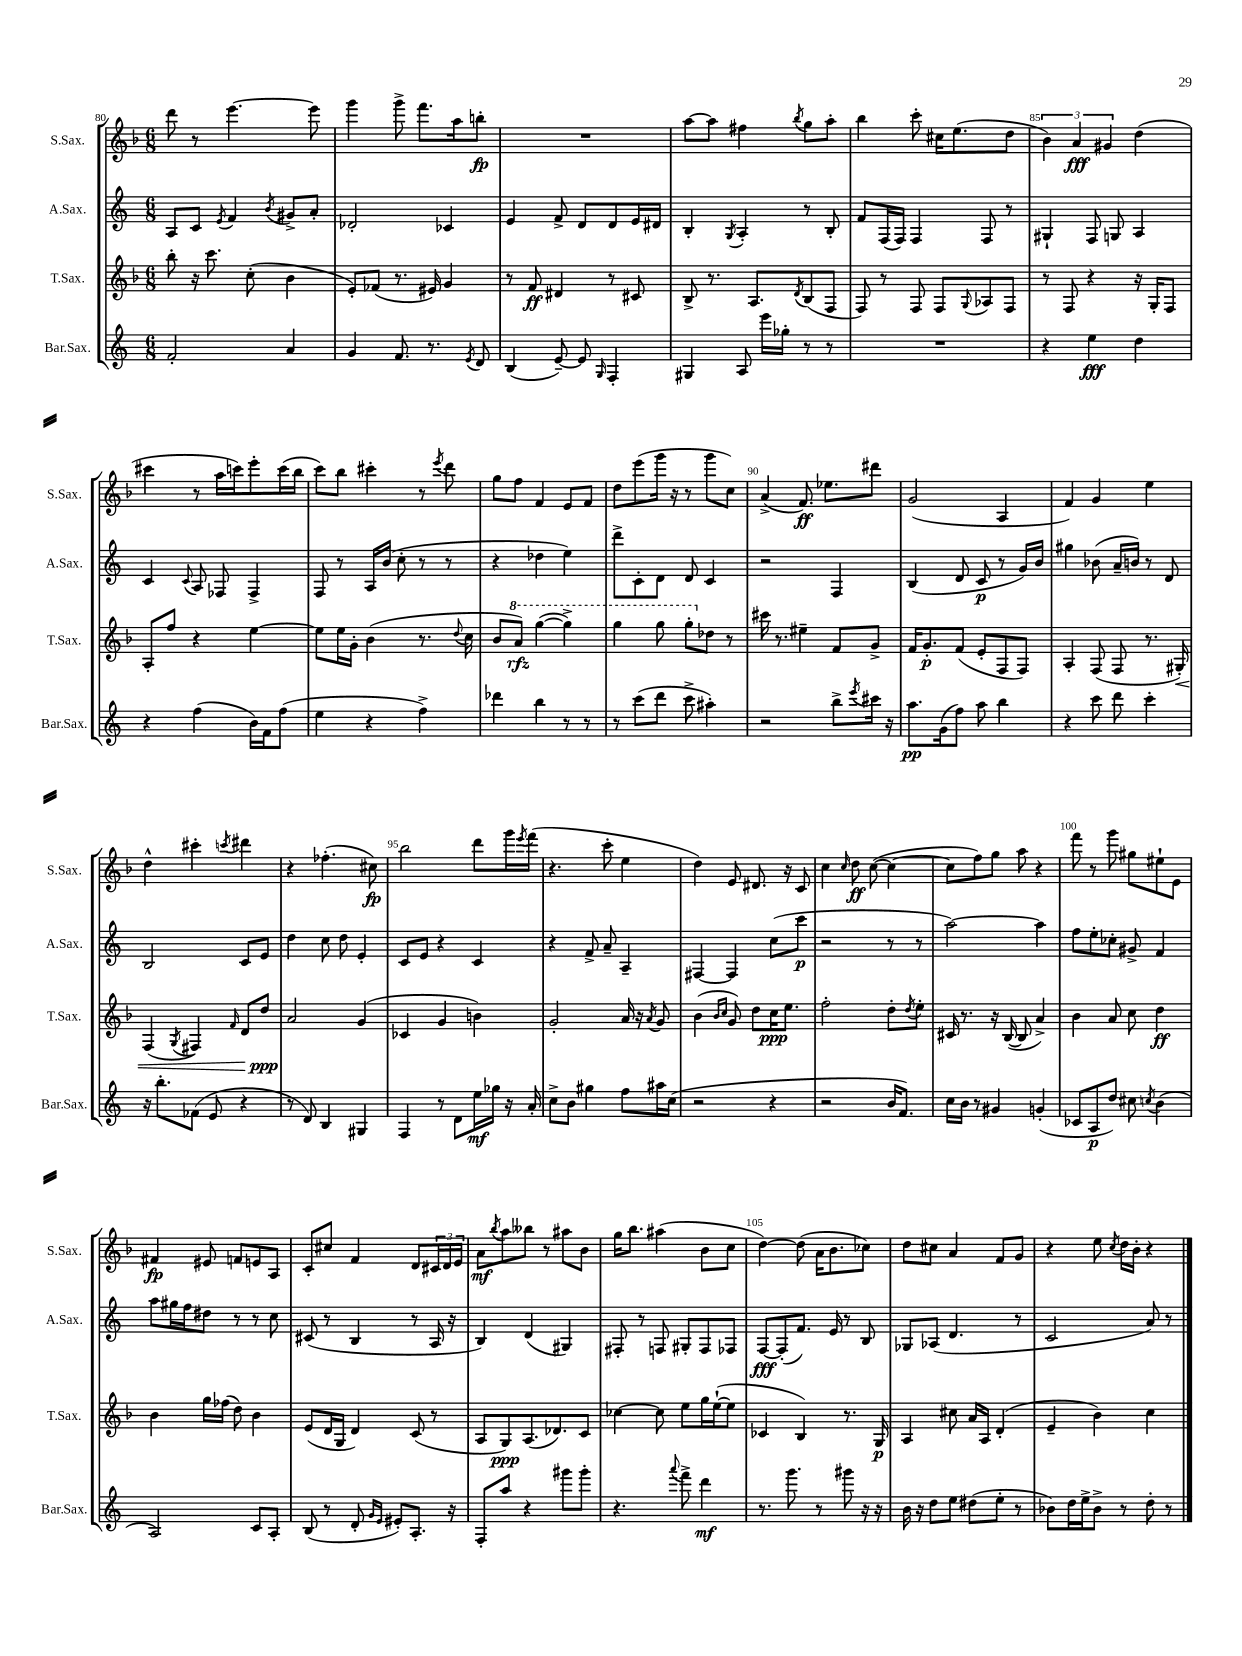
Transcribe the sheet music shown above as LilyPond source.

<<
\new StaffGroup <<
\new Staff = "s0" \with { instrumentName = "S.Sax." shortInstrumentName = "S.Sax." } {
    \clef treble \key f \major \numericTimeSignature \time 6/8
    d'''8 r8 e'''4.~ e'''8 |
    g'''4 g'''8-> f'''8. a''16 b''8-.\fp |
    R2. |
    a''8~ a''8 fis''4 \acciaccatura { bes''8 } g''8 a''8-. |
    bes''4 c'''8-. cis''16 e''8.( d''8 |
    \tuplet 3/2 { bes'4) a'4\fff gis'4 } d''4( |
    cis'''4 r8 a''16 c'''16) e'''8-. c'''16( bes''16 |
    c'''8) bes''8 cis'''4-. r8 \acciaccatura { e'''8 } d'''8 |
    g''8 f''8 f'4 e'8 f'8 |
    d''8 e'''8( g'''16 r16 r8 g'''8 c''8) |
    a'4->( f'8.\ff) ees''8. dis'''8 |
    g'2( a4 |
    f'4) g'4 e''4 |
    d''4-^ cis'''4-. \acciaccatura { c'''8 } dis'''4 |
    r4 fes''4.-.( cis''8\fp) |
    bes''2 d'''8 g'''16 \acciaccatura { e'''8 } f'''16( |
    r4. c'''8-. e''4 |
    d''4) e'8 dis'8. r16 c'8 |
    c''4 \grace { c''16 } d''8\ff c''8~( c''4~ |
    c''8 f''8) g''8 a''8 r4 |
    f'''8 r8 g'''8 gis''8 eis''8-! e'8 |
    fis'4\fp eis'8 f'8 e'8 a8 |
    c'8-. cis''8 f'4 d'8 \tuplet 3/2 { cis'16 d'16 e'16 } |
    a'8\mf \acciaccatura { bes''8 } a''8 beses''8 r8 ais''8 bes'8 |
    g''16 bes''8. ais''4( bes'8 c''8 |
    d''4~) d''8( a'16 bes'8. ces''8) |
    d''8 cis''8 a'4 f'8 g'8 |
    r4 e''8 \acciaccatura { c''8 } d''16 bes'16-. r4 \bar "|." |
}
\new Staff = "s1" \with { instrumentName = "A.Sax." shortInstrumentName = "A.Sax." } {
    \clef treble \key c \major \numericTimeSignature \time 6/8
    a8 c'8 \acciaccatura { e'8 } f'4 \acciaccatura { b'8 } gis'8-> a'8-. |
    des'2-. ces'4 |
    e'4 f'8-> d'8 d'8 e'16 dis'16 |
    b4-. \acciaccatura { g8 } a4-. r8 b8-. |
    f'8 f16( f16) f4 f8 r8 |
    gis4-! f8 g8 a4 |
    c'4 \appoggiatura { c'8 } a8 fes8 fes4-> |
    f8 r8 a16 b'16( c''8-. r8 r8 |
    r4 des''4 e''4) |
    d'''8-> c'8-. d'8 d'8 c'4 |
    r2 f4 |
    b4( d'8 c'8\p r8 g'16) b'16 |
    gis''4 bes'8( a'16-- b'16) r8 d'8 |
    b2 c'8 e'8 |
    d''4 c''8 d''8 e'4-. |
    c'8 e'8 r4 c'4 |
    r4 f'8-> a'8-- a4-- |
    fis4~ fis4 c''8( c'''8\p |
    r2 r8 r8 |
    a''2~) a''4 |
    f''8 e''8-. ces''8-. gis'8-> f'4 |
    a''8 gis''16 f''16 dis''8 r8 r8 c''8 |
    cis'8( r8 b4 r8 a16 r16 |
    b4) d'4( gis4) |
    fis8-. r8 f8 gis8-. f8 fes8 |
    f8~\fff f8-.( f'8.) e'16 r8 b8 |
    ges8 aes8( d'4. r8 |
    c'2 a'8) r8 \bar "|." |
}
\new Staff = "s2" \with { instrumentName = "T.Sax." shortInstrumentName = "T.Sax." } {
    \clef treble \key f \major \numericTimeSignature \time 6/8
    bes''8-. r16 c'''8. c''8-.( bes'4 |
    e'8-.) fes'8( r8. eis'16) g'4 |
    r8 f'8\ff dis'4 r8 cis'8 |
    bes8-> r8. a8. \acciaccatura { d'8 } bes8( f8 |
    f8) r8 f8 f8 \appoggiatura { g8 } aes8 f8 |
    r8 f8 r4 r16 g16-. f8 |
    a8-. f''8 r4 e''4~ |
    e''8 e''16 g'16-. bes'4( r8. \appoggiatura { d''8 } c''16 |
    bes'8 \ottava #1 a''8\rfz) g'''4~( g'''4->) |
    g'''4 g'''8 g'''8-. \ottava #0 des''8 r8 |
    cis'''16 r8. eis''4-- f'8 g'8-> |
    f'16 g'8.-.\p f'8( e'8-. f8 f8) |
    a4-. f8( f8 r8. gis16-.\<) |
    f4( \acciaccatura { g8 } fis4) \grace { f'16 } d'8 d''8\ppp\! |
    a'2 g'4( |
    ces'4 g'4 b'4) |
    g'2-. a'16 r16 \acciaccatura { a'8 } g'8 |
    bes'4( \grace { bes'16 c''16 } g'8) d''8 c''16\ppp e''8. |
    f''2-. d''8-. \acciaccatura { d''8 } e''8-. |
    cis'16 r8. r16 bes16~( bes8 a'4->) |
    bes'4 a'8 c''8 d''4\ff |
    bes'4 g''16 fes''16( d''8) bes'4 |
    e'8( d'16 g16 d'4) c'8( r8 |
    a8 g8\ppp) a8.( des'8.) c'8 |
    ces''4~ ces''8 e''8 g''16 e''16~-!( e''8 |
    ces'4 bes4) r8. g16\p |
    a4 cis''8 a'16 a16 d'4-.( |
    e'4-- bes'4) c''4 \bar "|." |
}
\new Staff = "s3" \with { instrumentName = "Bar.Sax." shortInstrumentName = "Bar.Sax." } {
    \clef treble \key c \major \numericTimeSignature \time 6/8
    f'2-. a'4 |
    g'4 f'8. r8. \acciaccatura { e'8 } d'8 |
    b4( e'8~--) e'8 \grace { g16 } f4-. |
    gis4 a8 e'''16 ges''16-. r8 r8 |
    R2. |
    r4 e''4\fff d''4 |
    r4 f''4( b'16) f'16 f''8( |
    e''4 r4 f''4->) |
    des'''4 b''4 r8 r8 |
    r8 c'''8( d'''8 c'''8-> ais''4-.) |
    r2 b''8-> \acciaccatura { e'''8 } cis'''16 r16 |
    a''8.\pp g'16( f''8) a''8 b''4 |
    r4 c'''8 d'''8 c'''4-. |
    r16 b''8.-. fes'8( e'8 r4 |
    r8 d'8) b4 gis4 |
    f4 r8 d'8 e''16\mf ges''16 r16 a'16-. |
    c''8-> b'8 gis''4 f''8 ais''16 c''16( |
    r2 r4 |
    r2 b'16 f'8.) |
    c''16 b'16 r8 gis'4 g'4-.( |
    ces'8 a8\p d''8) cis''8 \acciaccatura { c''8 } b'4( |
    a2) c'8 a8-. |
    b8( r8 d'8-. \grace { g'16 e'16 } eis'8-.) a8.-. r16 |
    f8-. a''8 r4 gis'''8 gis'''8-. |
    r4. \appoggiatura { a'''8 } f'''8-> d'''4\mf |
    r8. g'''8. r8 gis'''8 r16 r16 |
    b'16 r16 d''8 e''8 dis''8( e''8-. r8 |
    bes'8) d''16 e''16-> bes'8-> r8 d''8-. r8 \bar "|." |
}
>>
>>
\layout { \context { \Score currentBarNumber = #80 \override BarNumber.break-visibility = ##(#f #t #t) barNumberVisibility = #(every-nth-bar-number-visible 5) } }
